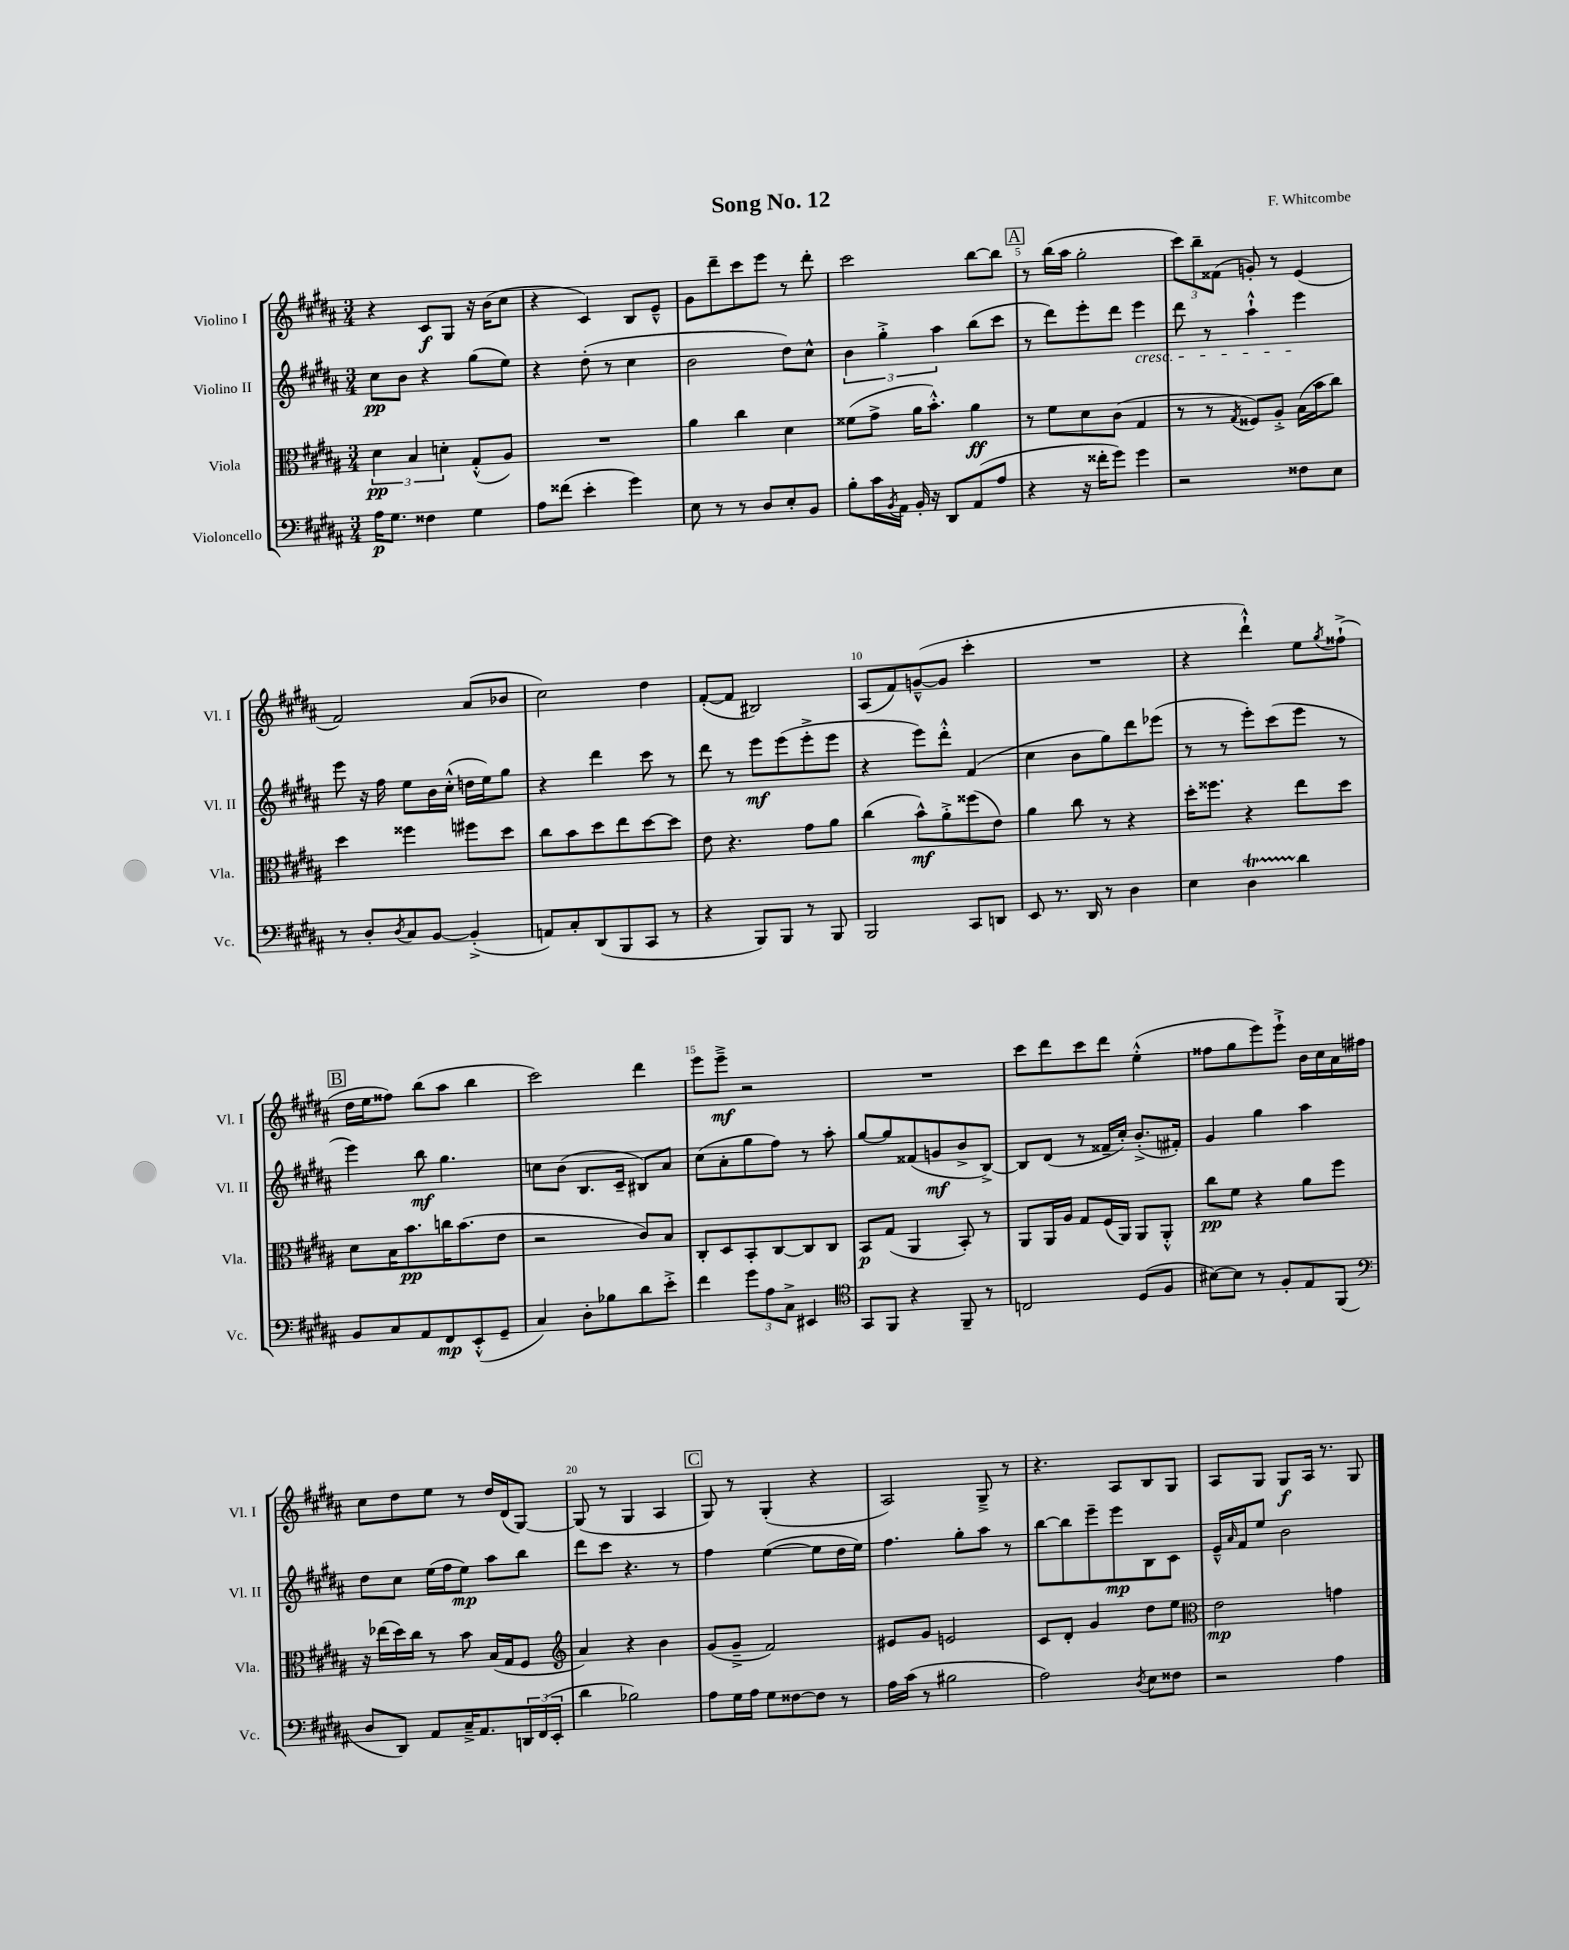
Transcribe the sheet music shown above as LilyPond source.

\header { title = "Song No. 12" composer = "F. Whitcombe" }
<<
\new StaffGroup <<
\new Staff = "s0" \with { instrumentName = "Violino I" shortInstrumentName = "Vl. I" } {
    \clef treble \key b \major \numericTimeSignature \time 3/4
    r4 cis'8\f gis8 r16 b'16( cis''8 |
    r4 cis'4) b8 e'8---^ |
    gis'8 dis'''8-- cis'''8 e'''8 r8 dis'''8-. |
    cis'''2 b''8~ b''8 |
    \mark \markup { \box "A" } r8 b''16( ais''16 gis''2-. |
    \tuplet 3/2 { cis'''8) b''8-- fisis'8( } g'8-.) r8 e'4( |
    fis'2) ais'8( bes'8 |
    cis''2) dis''4 |
    fis'8~-.( fis'8 bis2) |
    ais8( fis'8) g'8~---^( g'8 cis'''4-. |
    R2. |
    r4 dis'''4-!-^) e''8 \acciaccatura { gis''8 } fisis''8-!->( |
    \mark \markup { \box "B" } dis''16 e''16 fisis''8) b''8( ais''8 b''4 |
    cis'''2) dis'''4 |
    e'''8 e'''8--->\mf r2 |
    R2. |
    cis'''8 dis'''8 cis'''8 dis'''8 e''4-.-^( |
    fisis''8 gis''8 e'''8) e'''8-!-> b'16 cis''16 ais'16 fis''16 |
    cis''8 dis''8 e''8 r8 dis''16 dis'16( gis8~) |
    gis8( r8 gis4 ais4 |
    \mark \markup { \box "C" } gis8) r8 gis4-.( r4 |
    ais2) gis8---> r8 |
    r4. ais8 b8 gis8 |
    ais8 gis8 gis8\f ais16 r8. gis8 \bar "|." |
}
\new Staff = "s1" \with { instrumentName = "Violino II" shortInstrumentName = "Vl. II" } {
    \clef treble \key b \major \numericTimeSignature \time 3/4
    cis''8\pp b'8 r4 gis''8( e''8) |
    r4 dis''8-.( r8 cis''4 |
    b'2 dis''8) cis''8-^ |
    \tuplet 3/2 { b'4 gis''4-.-> ais''4 } b''8( cis'''8 |
    \mark \markup { \box "A" } r8 dis'''8) e'''8-. dis'''8 e'''4\cresc |
    dis'''8 r8 ais''4-!-^ e'''4\! |
    e'''8 r16 fis''16 e''8 b'16 cis''16-.-^( d''16 e''16) gis''8 |
    r4 dis'''4 cis'''8 r8 |
    dis'''8 r8 e'''8\mf e'''8( e'''8-.-> e'''8 |
    r4 e'''8) dis'''8-.-^ fis'4( |
    cis''4 b'8 gis''8) dis'''8 ees'''8( |
    r8 r8 e'''8-.) cis'''8( e'''8 r8 |
    \mark \markup { \box "B" } e'''4) b''8\mf gis''4. |
    c''8 b'8( b8. cis'16-- bis8) ais'8 |
    cis''8( ais'8-. gis''8 fis''8) r8 ais''8-. |
    gis''8~ gis''8 fisis'8( g'8\mf b'8-> b8~->) |
    b8 dis'8( r8 fisis'16-- cis''16-.) b'8.-.->( fis'16-.) |
    gis'4 gis''4 ais''4 |
    dis''8 cis''8 e''16( fis''16 e''8\mp) ais''8 b''8 |
    dis'''8 cis'''8 r4. r8 |
    \mark \markup { \box "C" } fis''4 e''4~( e''8 dis''16 e''16) |
    fis''4. gis''8-. ais''8 r8 |
    b''8~ b''8 e'''8-- e'''8\mp b8 cis'8 |
    e'16---^ \grace { ais'16 } fis'16 e''8 b'2 \bar "|." |
}
\new Staff = "s2" \with { instrumentName = "Viola" shortInstrumentName = "Vla." } {
    \clef alto \key b \major \numericTimeSignature \time 3/4
    \tuplet 3/2 { dis'4\pp b4 d'4-. } gis8-.-^( ais8) |
    R2. |
    ais'4 cis''4 dis'4 |
    fisis'8( gis'8-> ais'16 b'8.-.-^) ais'4\ff |
    \mark \markup { \box "A" } r8 fis'8 dis'8 cis'8( gis4 |
    r8 r8 \acciaccatura { gis8 } fisis8) ais8-.-> b16( b'16 cis''8) |
    dis''4 fisis''4 fis''8 dis''8 |
    cis''8 b'8 dis''8 e''8 dis''8~ dis''8 |
    e'8 r4. gis'8 ais'8 |
    cis''4( b'8-^\mf) ais'8-.-> fisis''8( e'8) |
    ais'4 cis''8 r8 r4 |
    dis''16-. fisis''8. r4 e''8 dis''8 |
    \mark \markup { \box "B" } dis'8 b16 b'8.\pp c''16 b'8.( e'8 |
    r2 cis'8) b8 |
    cis8-. dis8 b,8-. cis8~ cis8 cis8 |
    b,8\p gis8( ais,4 b,8-.) r8 |
    ais,8 ais,16 ais16 gis8 fis16( ais,16) ais,8 ais,8-.-^ |
    cis''8\pp fis'8 r4 ais'8 fis''8 |
    r16 ees''16( dis''16) cis''16 r8 b'8 b16( gis16 fis8 |
    \clef treble ais'4) r4 b'4 |
    \mark \markup { \box "C" } gis'8( gis'8---> fis'2) |
    eis'8 gis'8 e'2 |
    cis'8 dis'8-. gis'4 dis''8 e''8 |
    \clef alto e'2\mp g'4 \bar "|." |
}
\new Staff = "s3" \with { instrumentName = "Violoncello" shortInstrumentName = "Vc." } {
    \clef bass \key b \major \numericTimeSignature \time 3/4
    ais16\p gis8. fisis4 gis4 |
    ais8 fisis'8( e'4-. gis'4) |
    e8 r8 r8 dis8 e8-. b,8 |
    b8-. cis'16 \acciaccatura { b,8 } ais,16 b,16-. r16 dis,8 ais,8( ais8 |
    \mark \markup { \box "A" } r4 r16 fisis'16-. gis'8) gis'4 |
    r2 fisis8 e8 |
    r8 dis8-. \acciaccatura { dis8 } cis8 b,8~ b,4-.->( |
    a,8) cis8-. dis,8( b,,8 cis,8 r8 |
    r4 b,,8) b,,8 r8 b,,8 |
    b,,2 cis,8 d,8 |
    e,8 r8. dis,16 r8 dis4 |
    e4 dis4\startTrillSpan dis'4\stopTrillSpan |
    \mark \markup { \box "B" } b,8 cis8 ais,8 fis,8\mp e,8-.-^( gis,8-- |
    cis4) dis8-. bes8 dis'8 e'8-.-> |
    fis'4 \tuplet 3/2 { gis'8 ais8 cis8-> } eis,4 |
    \clef tenor gis,8 fis,8 r4 fis,8-- r8 |
    c2 dis8( fis8 |
    bis8~) bis8 r8 fis8-. e8 fis,8( |
    \clef bass dis8 dis,8) ais,8 cis16---> ais,8. \tuplet 3/2 { d,16 fis,16( e,16-. } |
    dis'4 bes2) |
    \mark \markup { \box "C" } ais8 gis16 ais16 gis8 fisis8~ fisis8 r8 |
    ais16 cis'16( r8 bis2 |
    ais2) \acciaccatura { dis8 } e8 fisis8 |
    r2 ais4 \bar "|." |
}
>>
>>
\layout { \context { \Score \override BarNumber.break-visibility = ##(#f #t #t) barNumberVisibility = #(every-nth-bar-number-visible 5) } }
